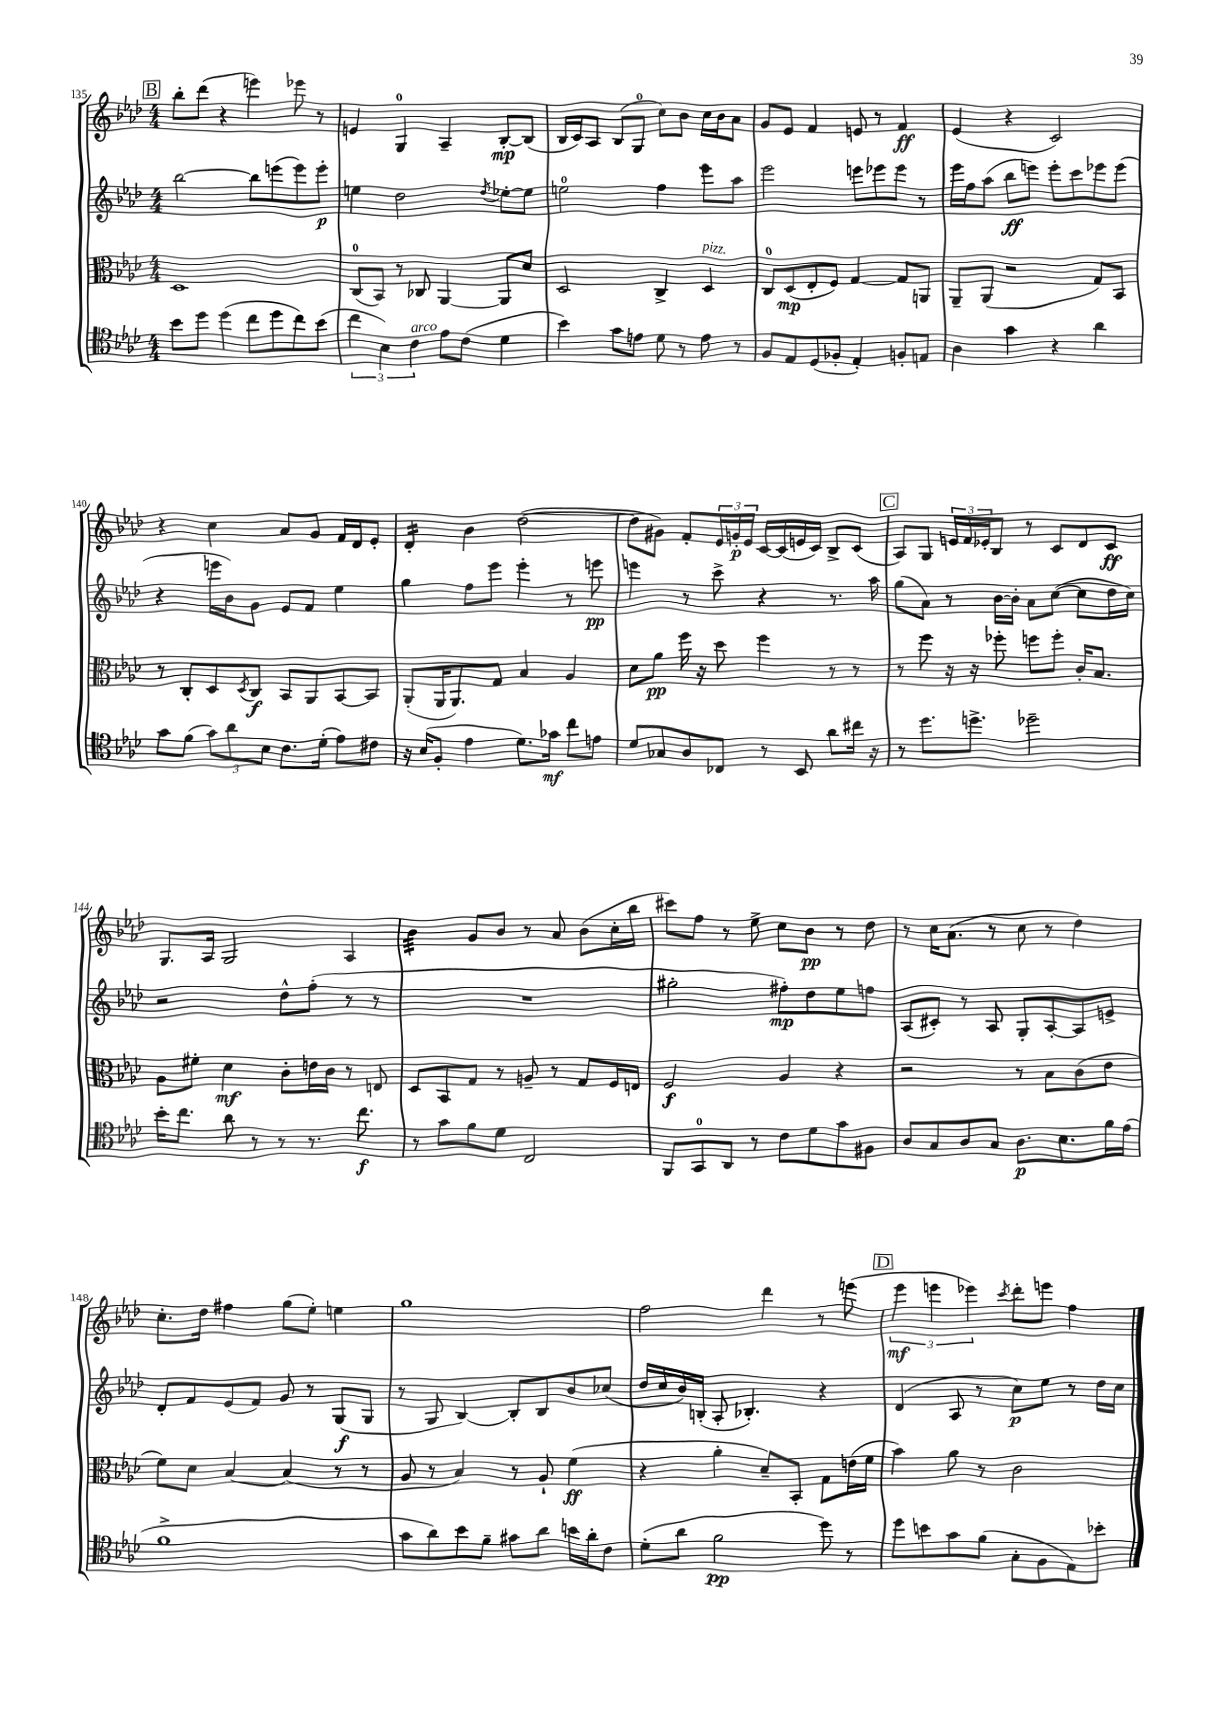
<<
\new StaffGroup <<
\new Staff = "s0" {
    \clef treble \key aes \major \numericTimeSignature \time 4/4
    \mark \markup { \box "B" } bes''8-. des'''8( r4 e'''4) ees'''8 r8 |
    e'4 g4-0 aes4-- bes8~-.\mp bes8( |
    bes16 c'16) aes8 bes8( g8-0 c''8) bes'8 c''16 bes'16 aes'8 |
    g'8 ees'8 f'4 e'8 r8 f'4\ff |
    ees'4( r4 c'2) |
    r4 c''4 aes'8 g'8 f'16 des'16 ees'8-. |
    des'4:16-. bes'4 des''2~( |
    des''8 gis'8) f'8-. \tuplet 3/2 { ees'16 g'16-.\p ees'16 } c'16~ c'16( e'16 c'16) bes8-> c'8( |
    \mark \markup { \box "C" } aes8) g8 \tuplet 3/2 { e'16 f'16 ees'16-. } bes8 r8 c'8 des'8 c'8\ff |
    g8. aes16 g2 aes4 |
    bes'4:32 g'8 bes'8 r8 aes'8 bes'8( c''16-. bes''16 |
    cis'''8) f''8 r8 ees''8-> c''8 bes'8\pp r8 des''8 |
    r8 c''16 aes'8.( r8 c''8 r8 des''4) |
    c''8.-. des''16 fis''4 g''8( ees''8-.) e''4 |
    g''1 |
    f''2 des'''4 r8 e'''8( |
    \mark \markup { \box "D" } \tuplet 3/2 { ees'''4\mf e'''4 ees'''4) } \acciaccatura { c'''8 } des'''8-. e'''8 f''4 \bar "|." |
}
\new Staff = "s1" {
    \clef treble \key aes \major \numericTimeSignature \time 4/4
    \mark \markup { \box "B" } bes''2~ bes''8 e'''8( e'''8) e'''8-.\p |
    e''4 des''2 \acciaccatura { des''8 } ees''8~-. ees''8 |
    e''2-0 f''4 ees'''8 aes''8 |
    ees'''2 e'''8 ees'''8 ees'''8 r8 |
    ees'''16 f''16 aes''8( bes''8\ff e'''8) e'''8-. c'''8 ees'''8 ees'''8( |
    r4 e'''16 bes'16) g'8 ees'8 f'8 ees''4 |
    g''4 f''8 ees'''8 ees'''4-. r8 e'''8\pp |
    e'''4 r8 c'''8-> r4 r8. aes''16 |
    \mark \markup { \box "C" } g''8( aes'8) r8 bes'16~ bes'16-. aes'8 c''8~( c''8 des''16 c''16) |
    r2 des''8-^ f''8-.( r8 r8 |
    R1 |
    gis''2-. fis''8-.\mp) des''8 ees''8 f''8 |
    aes8( cis'8-.) r8 aes8 g8-. aes8~-. aes8 e'8-> |
    des'8-. f'8 ees'8( f'8) g'8 r8 g8\f( g8 |
    r8 g8 bes4~) bes8-. bes8 bes'8 ces''8( |
    des''16 c''16 bes'16) b16-.( aes8-. bes4.-.) r4 |
    \mark \markup { \box "D" } des'4( aes8 r8 c''8\p) ees''8 r8 des''16 c''16 \bar "|." |
}
\new Staff = "s2" {
    \clef alto \key aes \major \numericTimeSignature \time 4/4
    \mark \markup { \box "B" } des1 |
    c8-0( bes,8) r8 ces8 aes,4~ aes,8 des'8 |
    des2 c4-> des4^\markup { \italic "pizz." } |
    c8-0 des8\mp( ees8-. f8) g4~ g8 a,8 |
    aes,8-- aes,8( r2 g8) bes,8 |
    r8 c8-. des8 \acciaccatura { des8 } c8\f bes,8 aes,8 bes,8~ bes,8 |
    aes,8-.( aes,16 aes,8.) g8 bes4 aes4 |
    des'8 aes'8\pp f''16 r16 des''8 f''4 r8 r8 |
    \mark \markup { \box "C" } r8 f''8 r16 r16 fes''8-. f''8 f''8-. c'16-. bes8. |
    aes8 fis'8-. des'4\mf c'8-. e'16 c'16 r8 e8 |
    des8 bes,8 g8 r8 a8-- r8 g8 f16 e16 |
    f2\f aes4 r4 |
    r2 r8 bes8 c'8( ees'8 |
    f'8) des'8 bes4~ bes4( r8 r8 |
    aes8 r8 bes4) r8 aes8-! f'4\ff( |
    r4 aes'4-. des'8--) bes,8-. g8 e'16( f'16 |
    \mark \markup { \box "D" } bes'4) aes'8 r8 c'2 \bar "|." |
}
\new Staff = "s3" {
    \clef tenor \key aes \major \numericTimeSignature \time 4/4
    \mark \markup { \box "B" } bes'8 des''8 des''4( c''8 des''8 c''8) bes'8( |
    \tuplet 3/2 { c''4 bes4) c'4^\markup { \italic "arco" } } ees'8 c'8( des'4 |
    bes'4) g'8 e'8 des'8 r8 e'8 r8 |
    f8 ees8 des8( fes8-. ees4-.) f8-. e8 |
    aes4 g'4 r4 aes'4 |
    g'8 f'8( \tuplet 3/2 { g'8) aes'8 bes8 } c'8. des'16-.( ees'8) cis'8 |
    r16 bes16( f8-. ees'4 des'8.) ges'16\mf c''8 e'8 |
    des'8 ges8 aes8 ces8 r8 bes,8 aes'8 cis''16 r16 |
    \mark \markup { \box "C" } r8 des''8. d''8.-> des''2-- |
    bes'16-. c''8. aes'8 r8 r8 r8. c''8.\f |
    r8 g'8 f'8 des'8 c2 |
    f,8 g,8-0 aes,8 r8 c'8 des'8 g'8 fis8 |
    aes8 g8 aes8 g8 aes8.\p bes8. f'16 ees'16( |
    f'1-> |
    g'8 aes'8) bes'8 f'8-- gis'8 aes'8 b'16 aes'16-. c'8 |
    des'8-.( aes'8 f'2\pp des''8) r8 |
    \mark \markup { \box "D" } des''8 b'8 g'8 f'8( g8-. f8 ees8) bes'8-. \bar "|." |
}
>>
>>
\layout { \context { \Score currentBarNumber = #135 } }
